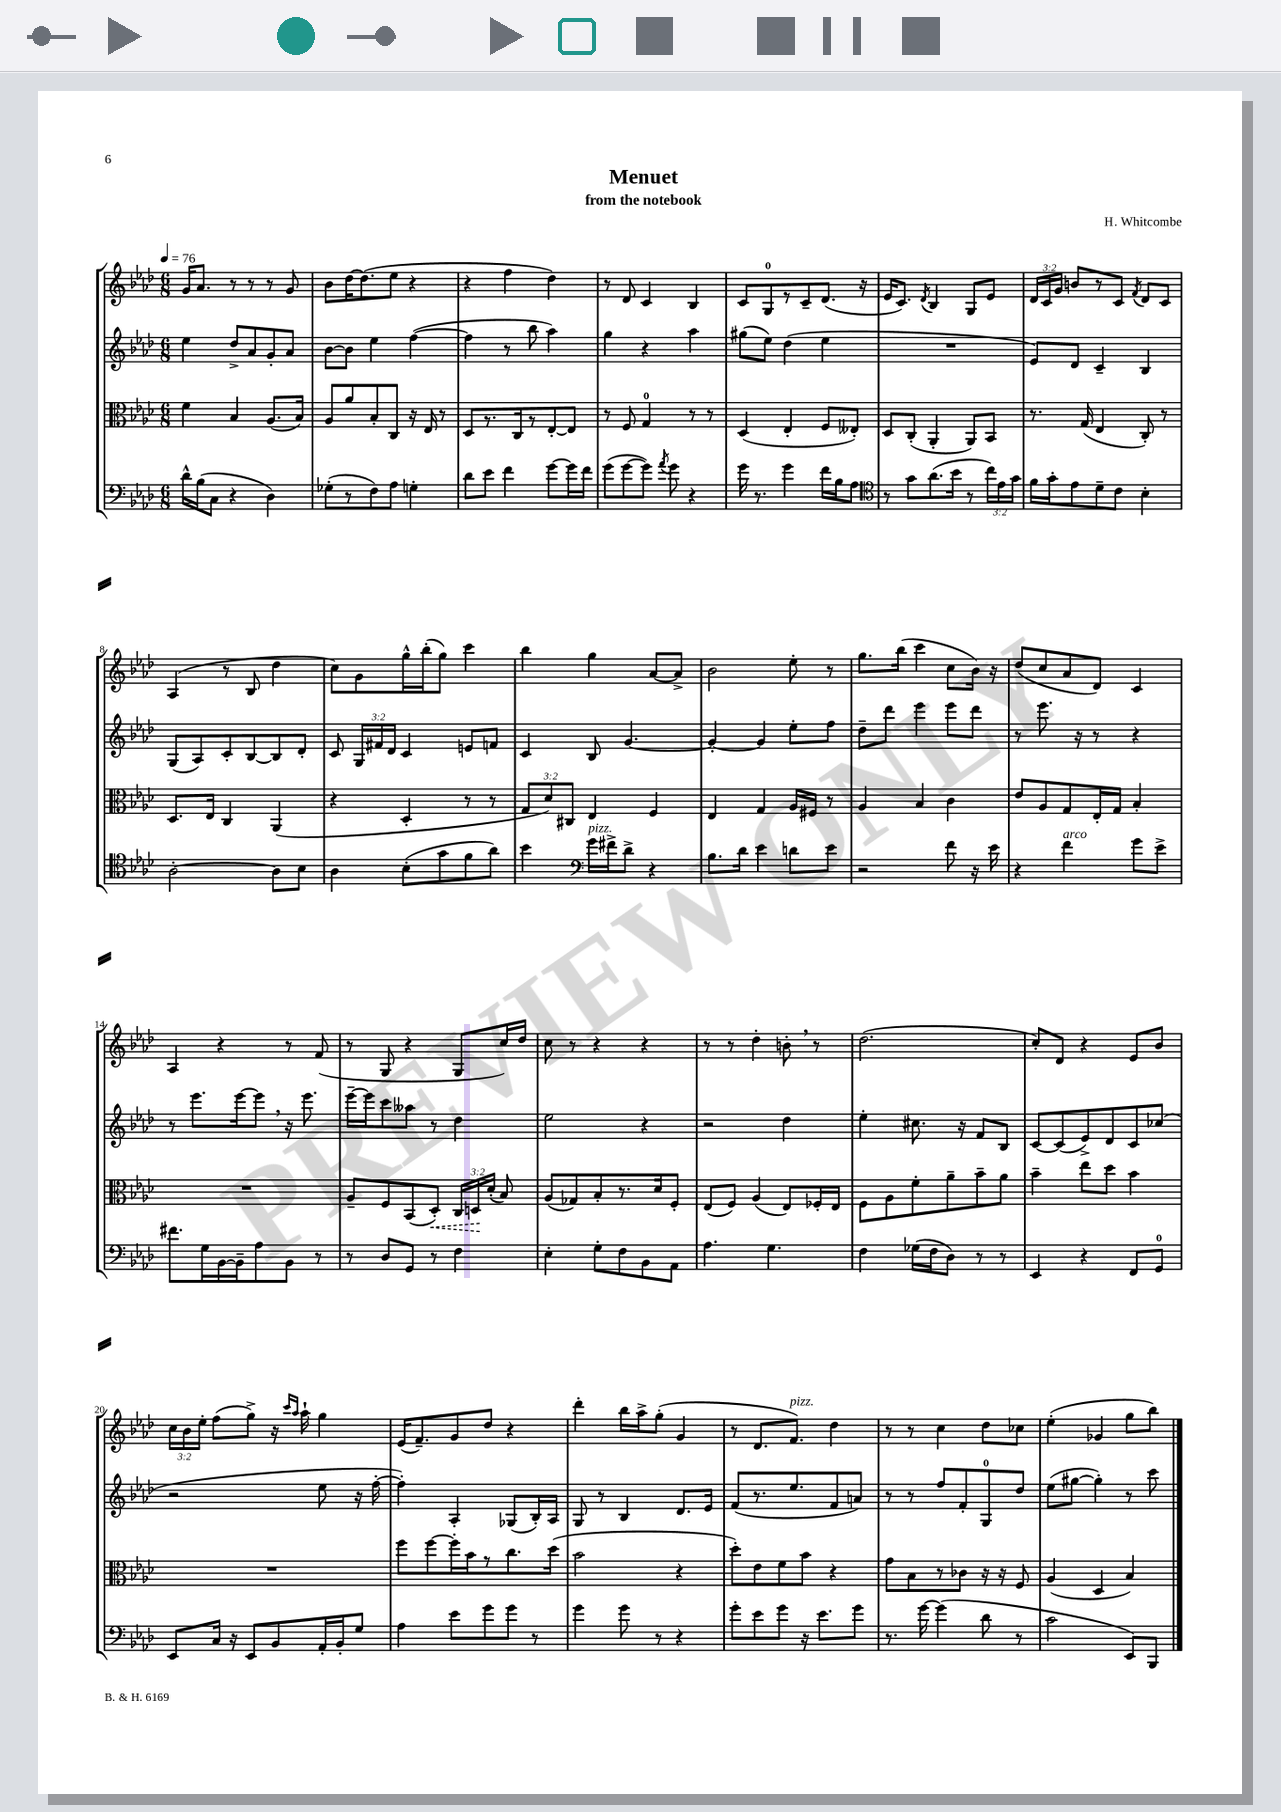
\header { title = "Menuet" composer = "H. Whitcombe" subtitle = "from the notebook" }
<<
\new StaffGroup <<
\new Staff = "s0" {
    \clef treble \key aes \major \numericTimeSignature \time 6/8 \override Staff.TupletNumber.text = #tuplet-number::calc-fraction-text \tempo 4 = 76
    \autoBeamOff g'16[ aes'8.] r8 r8 r8 g'8 |
    bes'8[ des''16~ des''8.( ees''8] r4 |
    r4 f''4 des''4) |
    r8 des'8 c'4 bes4 |
    c'8[ g8-0 r8 c'8-- des'8.]( r16 |
    ees'16[ c'8.]) \acciaccatura { des'8 } bes4 g8[ ees'8] |
    \tuplet 3/2 { des'16[ c'16 g'16] } b'8[ r8 c'8] \acciaccatura { f'8 } des'8[ c'8] |
    aes4( r8 bes8 des''4 |
    c''8[) g'8 g''16-^ bes''16-.( g''8]) c'''4 |
    bes''4 g''4 aes'8[~ aes'8]-> |
    bes'2 ees''8-. r8 |
    g''8.[ bes''16]( c'''4 c''8[ bes'16]) r16 |
    des''8[( c''8 aes'8 des'8]) c'4 |
    aes4 r4 r8 f'8( |
    r8 g8 r4 g8[ c''16) des''16] |
    c''8 r8 r4 r4 |
    r8 r8 des''4-. b'8-. \breathe r8 |
    des''2.( |
    c''8[-.) des'8] r4 ees'8[ bes'8] |
    \tuplet 3/2 { c''16[ bes'16 ees''16]-. } f''8[( g''8]->) r16 \grace { c'''16[ aes''16] } aes''16-! g''4 |
    ees'16[( f'8.--) g'8 des''8] r4 |
    des'''4-. bes''16[ aes''16-> g''8]-.( g'4 |
    r8 des'8.[ f'8.]^\markup { \italic "pizz." }) des''4 |
    r8 r8 c''4 des''8[ ces''8] |
    ees''4-.( ges'4 g''8[ bes''8]) \bar "|." |
}
\new Staff = "s1" {
    \clef treble \key aes \major \numericTimeSignature \time 6/8 \override Staff.TupletNumber.text = #tuplet-number::calc-fraction-text
    \autoBeamOff ees''4 des''8[-> aes'8 g'8-. aes'8] |
    bes'8[~ bes'8] ees''4 f''4~( |
    f''4 r8 bes''8 aes''4) |
    g''4 r4 aes''4 |
    gis''8[( ees''8]) des''4( ees''4 |
    R2. |
    ees'8[) des'8] c'4-- bes4 |
    g8[( aes8) c'8-. bes8~ bes8 des'8]-. |
    c'8 \tuplet 3/2 { g16[ fis'16 des'16] } c'4 e'8[ f'8] |
    c'4 bes8 g'4.~ |
    g'4~-. g'4 ees''8[-. f''8] |
    des''8[-- des'''8] ees'''4 ees'''8[ des'''8] |
    r8 ees'''8. r16 r8 r4 |
    r8 ees'''8.[ ees'''16~ ees'''8] \breathe r16 ees'''8. |
    ees'''16[~-- ees'''16 c'''8 aeses''8] r8 des''4 |
    ees''2 r4 |
    r2 des''4 |
    ees''4-. cis''8. r16 f'8[ bes8] |
    c'8[~ c'8( ees'8->) des'8 c'8 ces''8]( |
    r2 ees''8 r16 f''16~-. |
    f''4-.) aes4-. ges8[( bes16-.) aes16] |
    g8 r8 bes4 des'8.[ ees'16] |
    f'8[( r8. ees''8. f'8 a'8]) |
    r8 r8 f''8[ f'8-. g8-0 des''8] |
    ees''8[( gis''8]~ gis''4-.) r8 c'''8 \bar "|." |
}
\new Staff = "s2" {
    \clef alto \key aes \major \numericTimeSignature \time 6/8 \override Staff.TupletNumber.text = #tuplet-number::calc-fraction-text
    \autoBeamOff f'4 bes4 aes8.[( bes16]) |
    aes8[ aes'8 bes8-. c8] r16 ees16 r8 |
    des8[ r8. c16 r8 ees8~-. ees8] |
    r8 f8 g4-0 r8 r8 |
    des4( ees4-. f8[ eeses8]-.) |
    des8[ c8]-.( aes,4-. aes,8[) bes,8] |
    r8. g16( ees4 c8-.) r8 |
    des8.[ ees16] c4 aes,4( |
    r4 des4-. r8 r8 |
    \tuplet 3/2 { g8[ des'8) cis8] } ees4 f4 |
    ees4 g4 aes16[ fis16] r8 |
    aes4 bes4 c'4 |
    ees'8[ aes8 g8 ees16-. g16] bes4-. |
    R2. |
    aes8[-- f8 bes,8( \once \override Hairpin.style = #'dashed-line des8]-.\<) \tuplet 3/2 { c16[ d16\! des'16]-.( } bes8) |
    aes8[( ges8) bes8-. r8. des'16 f8]-. |
    ees8[( f8]) aes4( ees8[) fes16-. ees16] |
    f8[ aes8 f'8-. aes'8-- bes'8-- aes'8] |
    bes'4-- ees''8[ des''8] bes'4 |
    R2. |
    f''8[ f''8~ f''16-. bes'16 r8 c''8. des''16]( |
    bes'2 r4 |
    des''8[-.) ees'8 f'8 bes'8] r4 |
    g'8[ bes8 r8 ces'8] r16 r16 f8 |
    aes4( des4 bes4) \bar "|." |
}
\new Staff = "s3" {
    \clef bass \key aes \major \numericTimeSignature \time 6/8 \override Staff.TupletNumber.text = #tuplet-number::calc-fraction-text
    \autoBeamOff des'16[-^ bes16( c8] r4 des4) |
    ges8[-.( r8 f8) aes8] g4-. |
    des'8[ ees'8] f'4 g'8[~ g'16 f'16] |
    g'8[( g'8~ g'8]) \acciaccatura { aes'8 } g'8 r4 |
    g'16 r8. g'4 f'16[ bes16 aes8] |
    \clef tenor r8 g'8[ aes'8.( bes'16] r8 \tuplet 3/2 { c''16[) ees'16 g'16] } |
    f'16[ g'16-. ees'8 des'8-- c'8] bes4-. |
    aes2~-. aes8[ bes8] |
    aes4 bes8[-.( g'8 f'8 aes'8]) |
    bes'4 \clef bass g'16[^\markup { \italic "pizz." } fis'16-> des'8]-> r4 |
    bes8.[ des'16] ees'4 d'8[ ees'8] |
    r2 f'8 r16 ees'16 |
    r4 f'4^\markup { \italic "arco" } g'8[ ees'8]-> |
    fis'8.[ g16 bes,16~ bes,16-- aes8 bes,8] r8 |
    r8 des8[ g,8] r8 f4 |
    ees4-. g8[-. f8 bes,8 aes,8] |
    aes4. g4. |
    f4 ges16[( f16 des8]) r8 r8 |
    ees,4 r4 f,8[ g,8]-0 |
    ees,8[ c16] r16 ees,8[ bes,8 aes,16-. bes,16-. g8] |
    aes4 ees'8[ g'8 g'8] r8 |
    g'4 g'8 r8 r4 |
    g'8[-. ees'8 g'8] r16 ees'8.[ g'8] |
    r8. g'16~ g'4( des'8 r8 |
    c'2 ees,8[) bes,,8] \bar "|." |
}
>>
>>
